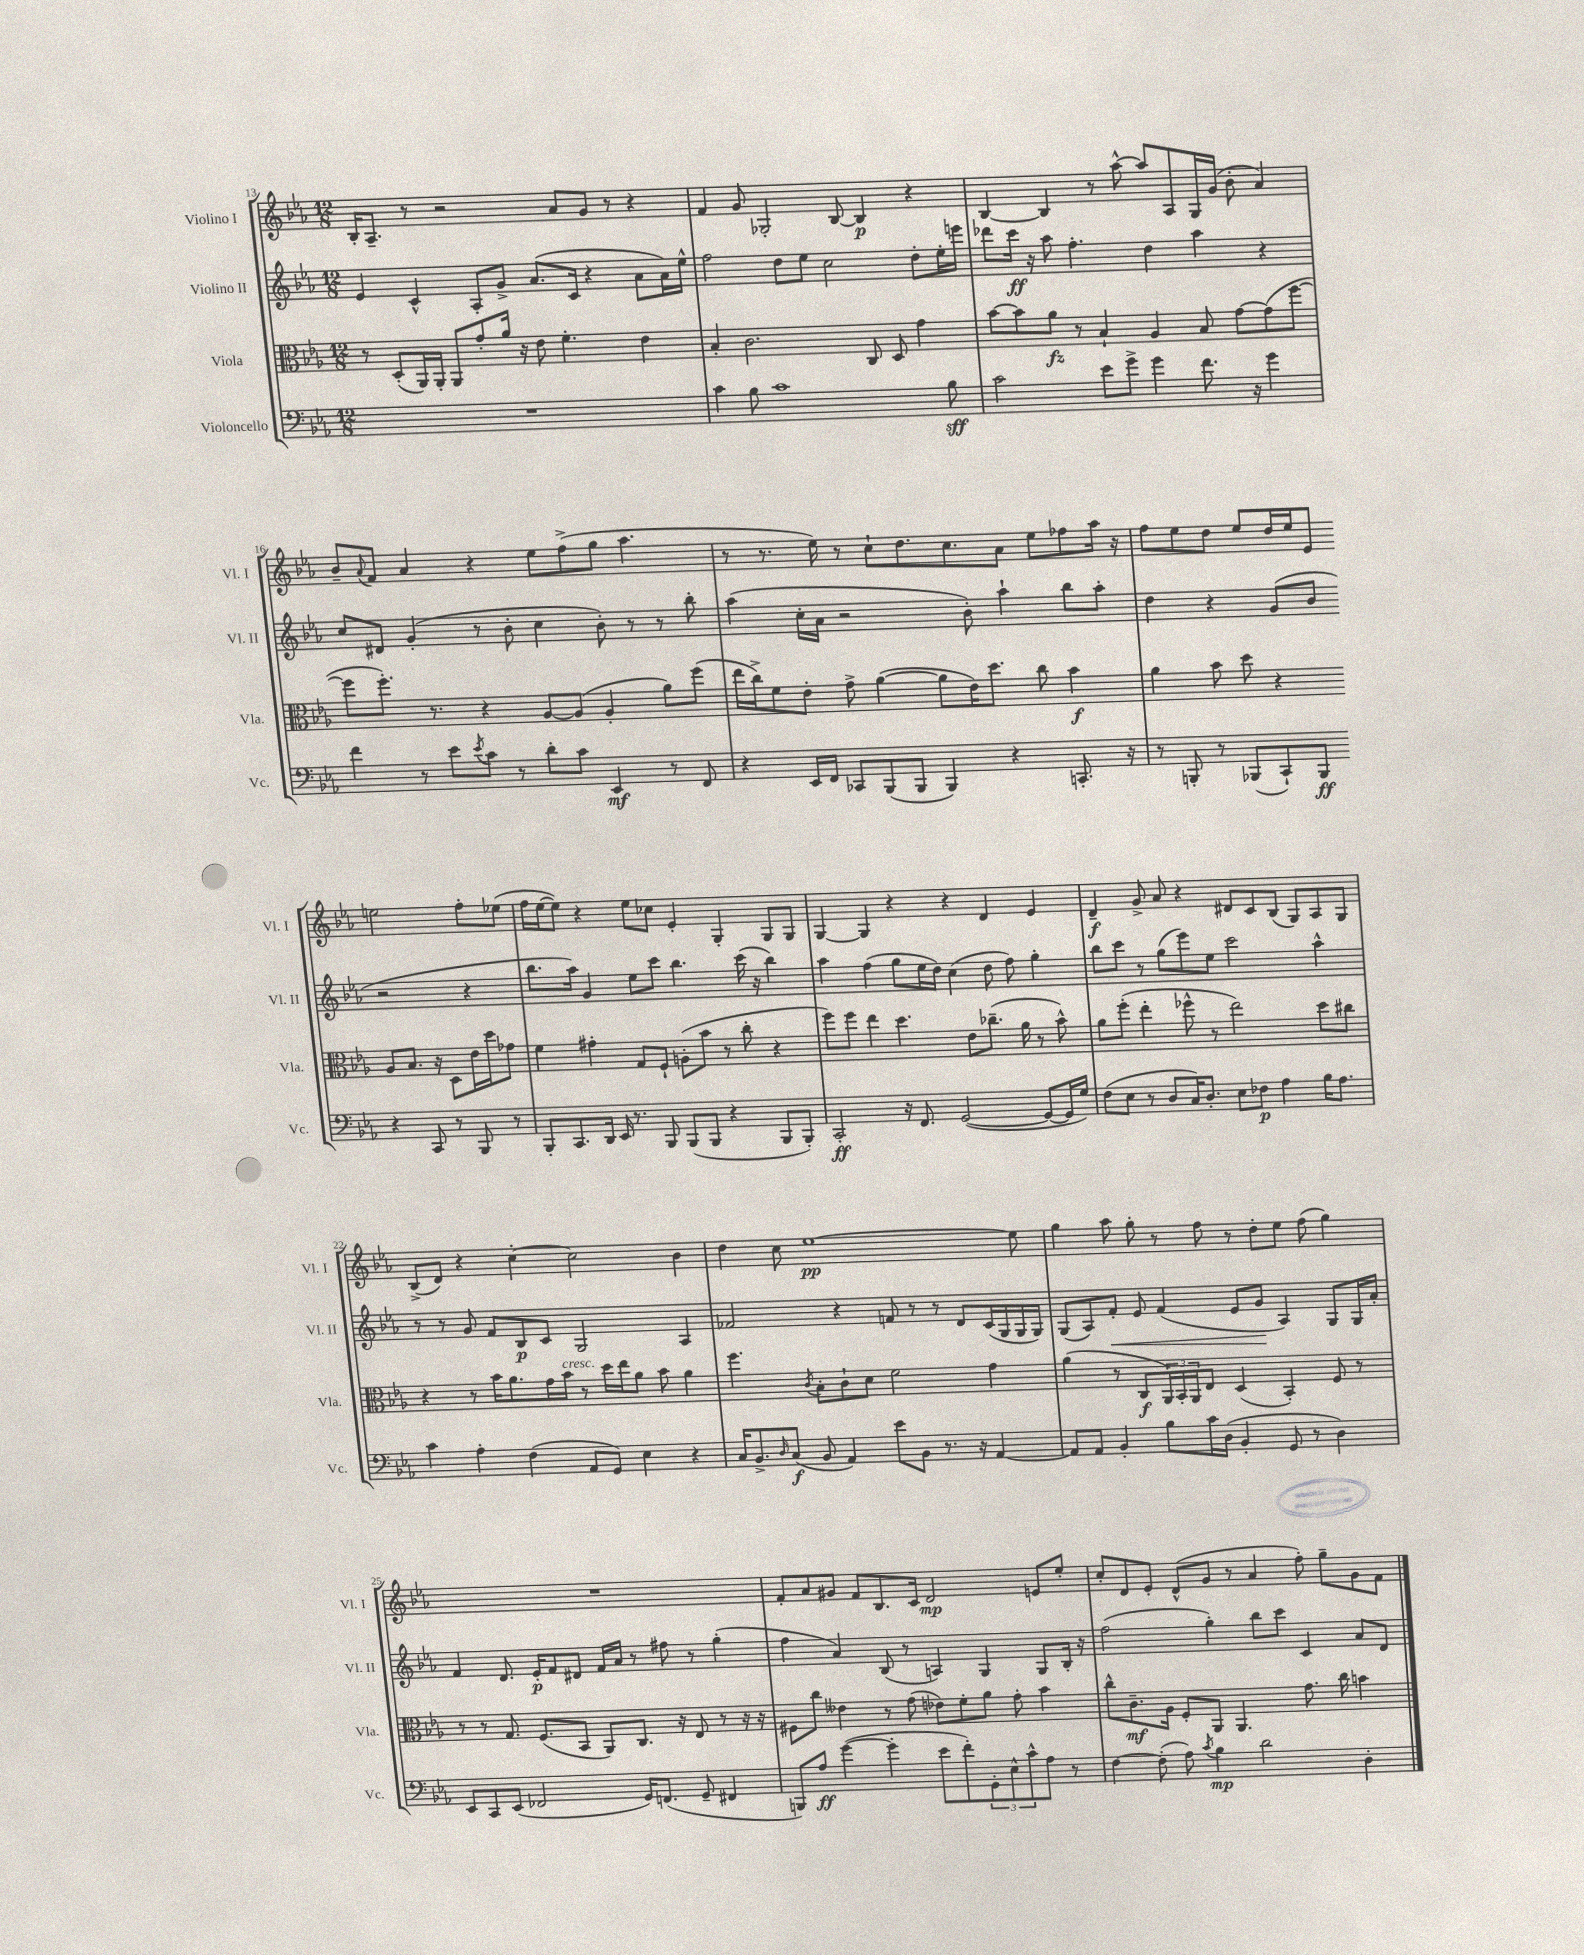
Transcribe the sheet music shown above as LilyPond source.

<<
\new StaffGroup <<
\new Staff = "s0" \with { instrumentName = "Violino I" shortInstrumentName = "Vl. I" } {
    \clef treble \key ees \major \numericTimeSignature \time 12/8
    bes16-. aes8.-- r8 r2 aes'8 g'8 r8 r4 |
    f'4 g'8 ges2-. bes8~ bes4\p r4 |
    bes4~ bes4 r8 aes''8~-^ aes''8 aes8 g16 g'16( bes'8-. aes'4) |
    bes'8-- \appoggiatura { aes'8 } f'8 aes'4 r4 ees''8 f''8->( g''8 aes''4. |
    r8 r8. ees''16) r8 c''8-! d''8. c''8. aes'8 ees''8 fes''8 aes''16 r16 |
    f''8 ees''8 d''8 ees''8 d''16 ees''16 ees'8 e''2 f''8-. ees''8( |
    f''16 ees''16~ ees''8) r4 ees''8 ces''8 ees'4-. g4-. g8 g8 |
    g4~ g4 r4 r4 d'4 ees'4 |
    d'4--\f g'8-> aes'8 r4 dis'8 c'8 bes8( g8) aes8 g8 |
    bes8->( d'8) r4 c''4~-. c''2 bes'4 |
    d''4 c''8 ees''1~\pp ees''8 |
    g''4 aes''8 g''8-. r8 f''8 r8 d''8-. ees''8 f''8( g''4) |
    R1. |
    f'8-. aes'8 gis'8 f'8 bes8. c'16 d'2\mp e'8 ees''8-. |
    c''8-. d'8 ees'8-. d'8-^( g'8 r8 aes'4 f''8-.) g''8-- g'8 f'8 \bar "|." |
}
\new Staff = "s1" \with { instrumentName = "Violino II" shortInstrumentName = "Vl. II" } {
    \clef treble \key ees \major \numericTimeSignature \time 12/8
    ees'4 c'4-^ aes8-. g'8-> aes'8.( c'16 r4 aes'8 aes'16) ees''16-^ |
    f''2 d''8 ees''8 c''2 d''8-. ees''16-. e'''16 |
    des'''8 c'''16\ff r16 aes''8 f''4.-. d''4 aes''4 r4 |
    c''8 dis'8 g'4-.( r8 bes'8-. c''4 bes'8-.) r8 r8 bes''8-. |
    aes''4( c''16-. aes'16 r2 bes'8-.) aes''4-! bes''8 aes''8-. |
    d''4 r4 g'8( bes'8 r2 r4 |
    bes''8. aes''16) g'4 ees''8 c'''8 bes''4. c'''16( r16 bes''4) |
    aes''4 f''4( g''8 ees''16 d''16) c''4( d''8 f''8) g''4-. |
    bes''8 c'''8 r8 g''8( ees'''8) ees''8 c'''2 aes''4-^ |
    r8 r8 g'8 f'8 bes8\p c'8 g2 aes4 |
    fes'2 r4 f'8 r8 r8 d'8 c'16( g16 g16 g16) |
    g8( aes8) f'8-.\< ees'8 f'4( ees'8 g'8\! aes4) g8 g16 aes'16-. |
    f'4 d'8. ees'16-.\p f'8 dis'8 f'16 aes'16 r8 fis''8 r8 g''4-.( |
    f''4 aes'4) bes8( r8 a4) g4 g8 bes16-. r16 |
    f''2( g''4-.) bes''8 c'''8 c'4 aes'8 d'8 \bar "|." |
}
\new Staff = "s2" \with { instrumentName = "Viola" shortInstrumentName = "Vla." } {
    \clef alto \key ees \major \numericTimeSignature \time 12/8
    r8 d8-.( aes,16) aes,16-. aes,8 g'8-. aes'16 r16 ees'8 f'4.-. ees'4 |
    bes4-. c'2. c8 d8 g'4 |
    bes'8~ bes'8 aes'8\fz r8 bes4-! aes4 bes8 g'8~ g'8( f''8~ |
    f''8 f''8.-.) r8. r4 aes8~ aes8( aes4-. aes'8) f''8( |
    ees''16 c''16->) f'8 ees'8-. g'8-> aes'4~( aes'8 ees'16) d''8. c''8 bes'4\f |
    aes'4 bes'8 d''8 r4 aes8 bes8. r16 d8 ees'16 d''16 ges'8 |
    f'4 gis'4-. g8 f8-! a8-.( bes'8 r8 c''8-. r4 |
    f''8) f''8 ees''4 d''4. ees'8 ces''8.--( aes'16 r8 bes'8-^) |
    aes'8 f''8-.( ees''4-. fes''8-^ r8 ees''2) d''8 cis''8 |
    r4 r8 bes'16 aes'8. g'16 bes'16^\markup { \italic "cresc." } r8 d''16 ees''16 aes'8 bes'8 aes'4 |
    f''4. \acciaccatura { c'8 } bes8-. c'8-! d'8 f'2 g'4 |
    aes'4( r8 c8\f \tuplet 3/2 { aes,16) bes,16-. aes,16 } ees8 d4( bes,4-.) f8 r8 |
    r8 r8 g8. f8.( bes,8 aes,8) c8. r16 ees8 r8 r16 r16 |
    fis8 c''8 eeses'4 r8 g'8( ees'8) f'8-. aes'8 g'8-. bes'4 |
    c''8-^ c'8.--\mf aes16 f8-. aes,8 aes,4. g'8. c''16 b'4 \bar "|." |
}
\new Staff = "s3" \with { instrumentName = "Violoncello" shortInstrumentName = "Vc." } {
    \clef bass \key ees \major \numericTimeSignature \time 12/8
    R1. |
    c'4 bes8 c'1 bes8\sff |
    c'2 ees'8 g'8-> g'4 f'8. r16 g'4 |
    f'4 r8 ees'8 \acciaccatura { ees'8 } c'8 r8 d'8-. c'8 ees,4\mf r8 f,8 |
    r4 ees,16 f,16 ces,8 bes,,8( bes,,8 bes,,4) r4 c,8.-. r16 |
    r8 b,,8-. r8 bes,,8( c,8-!) bes,,8\ff r4 c,8 r8 bes,,8 r8 |
    bes,,8-. c,8. d,16 ees,16 r8. bes,,8 bes,,8( bes,,8 r4 bes,,8 bes,,8-.) |
    c,2-.\ff r16 f,8. g,2~( g,8~ g,16 g16) |
    f8( ees8 r8 d8 c16) d8.-. ees8 fes8\p aes4 bes16 aes8. |
    c'4 aes4-. f4( aes,8 g,8) ees4 r4 |
    c16 bes,8.-> \grace { d16 } c8\f( bes,8 aes,4) ees'8 bes,8 r8. r16 aes,4~ |
    aes,8 aes,8 bes,4-. bes8 c'16 d16( bes,4-. g,8 r8 d4) |
    ees,8 c,8 ees,8( fes,2 g,16) f,8.( g,8-- fis,4 |
    b,,8) aes8\ff g'4~( g'4-. ees'8 f'8-.) \tuplet 3/2 { g,8-. ees8-^ c'8-^ } aes8 r8 |
    f4~ f8-.( aes8) \acciaccatura { c'8 } bes4\mp d'2 d4-. \bar "|." |
}
>>
>>
\layout { \context { \Score currentBarNumber = #13 } }
